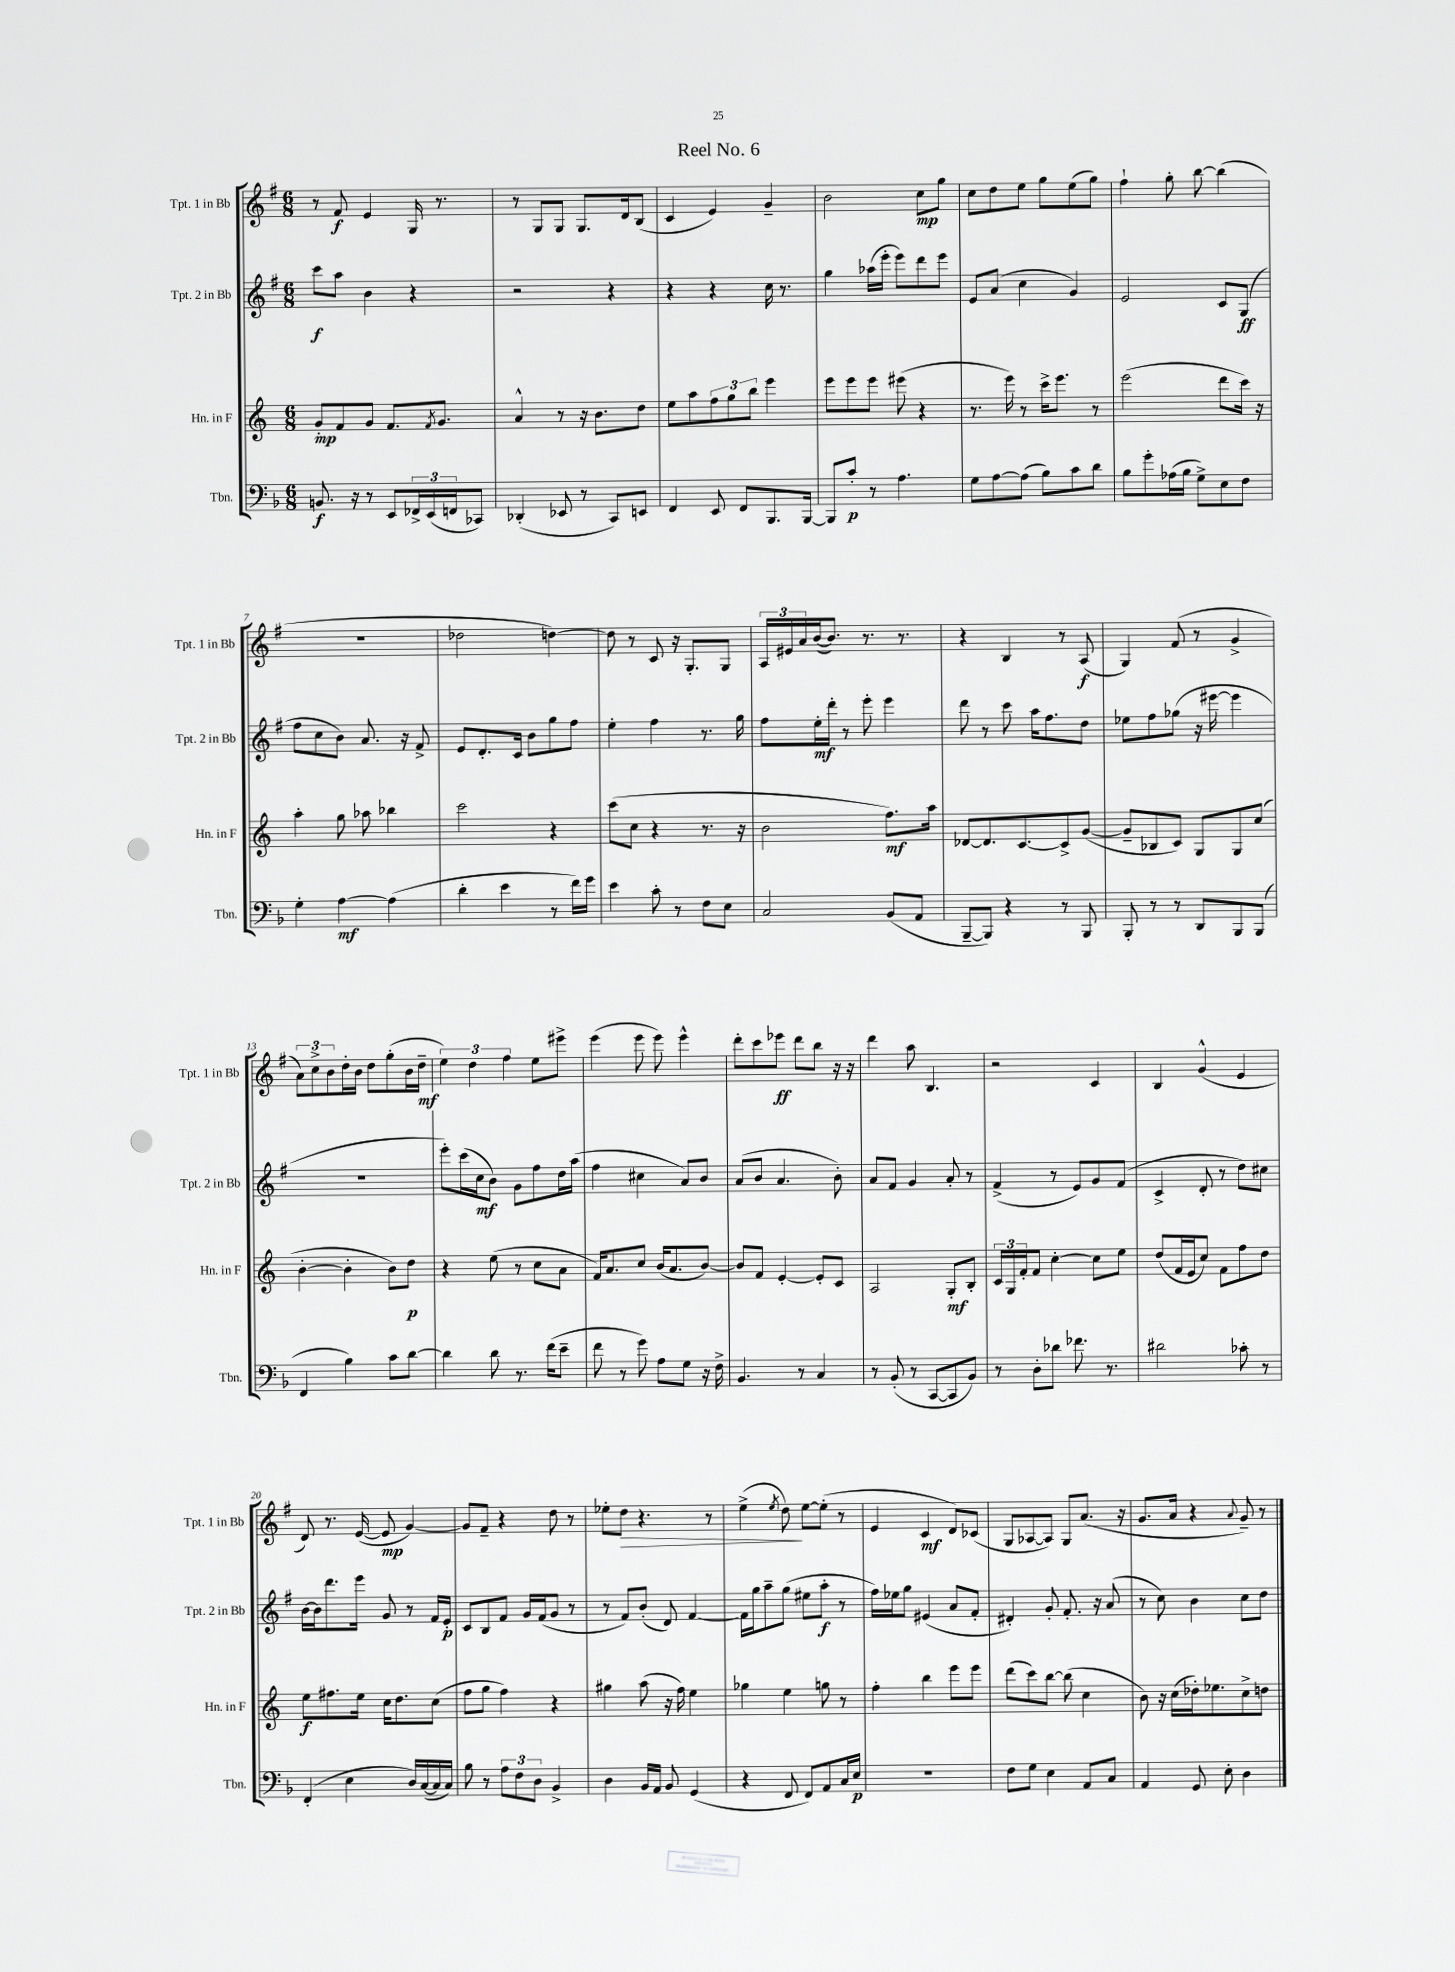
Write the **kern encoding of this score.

**kern	**kern	**kern	**kern
*staff4	*staff3	*staff2	*staff1
*clefF4	*clefG2	*clefG2	*clefG2
*k[b-]	*k[]	*k[f#]	*k[f#]
*M6/8	*M6/8	*M6/8	*M6/8
8.BB/	8g'/L	8ccc\L	8r
.	8f/	8aa\J	8f#/
16r	.	.	.
8r	8g/J	4b\	4e/
8EE/L	8.f/L	.	.
24FF-^/L	.	4r	16G/
(24EE/	.	.	.
.	8qf/	.	.
.	8.g/J	.	8.r
24FF/J	.	.	.
8CC-/J)	.	.	.
=	=	=	=
(4DD-'/	4a^^/	2r	8r
.	.	.	8G/L
8EE-/	8r	.	8G/J
8r	16r	.	8.G/L
.	8.b\L	.	.
8CC/L)	.	4r	.
.	.	.	16d/k
8EE/J	8dd\J	.	(8B/J
=	=	=	=
4FF/	8ee\L	4r	4c/
.	8aa\	.	.
8EE/	12ff\	4r	4e/)
.	12gg\	.	.
8FF/L	.	.	.
.	12bb\J	.	.
8.BBB-/	4eee\	16cc\	4g~/
.	.	8.r	.
[16BBB-/Jk	.	.	.
=	=	=	=
8BBB-/]L	8eee\L	4gg\	2b\
8c'/J	8eee\	.	.
8r	8eee\J	(16aa-\LL	.
.	.	16eee'\JJ	.
4.A\	(8eee#\	8eee\L)	.
.	4r	8ddd\	8cc\L
.	.	8eee\J	8gg\J
=	=	=	=
8G\L	8.r	8e/L	8cc\L
[8A\	.	(8a/J	8dd\
.	16eee\)	.	.
(8A\]J	8r	4cc\	8ee\J
8B-\L)	16ccc^\LK	.	8gg\L
.	8.eee\J	.	.
8c\	.	4g/)	(8ee\
8d\J	8r	.	8gg\J)
=	=	=	=
8B-\L	(2eee\	2e/	4ff#`\
8g'\	.	.	.
(16A-\L	.	.	8gg'\
16B-\JJ	.	.	.
8G^\L)	.	.	[8bb\
8E\	8ddd\L	8c/L	(4bb\]
8F\J	16ccc\Jk)	(8G/J	.
.	16r	.	.
=	=	=	=
4G'\	4aa'\	8ff#\L	2.r
.	.	8cc\	.
[4A\	8gg\	8b\J)	.
.	8aa-\	8.a/	.
(4A\]	4bb-\	.	.
.	.	16r	.
.	.	8f#^/	.
=	=	=	=
4d'\	2ccc\	8e/L	2dd-\
.	.	8.d'/	.
4e\	.	.	.
.	.	16c/Jk	.
.	.	8b\L	.
8r	4r	8gg\	[4dd\)
16f\LL)	.	8ff#\J	.
16g\JJ	.	.	.
=	=	=	=
4e\	(8ccc\L	4ee'\	8dd\]
.	8cc\J	.	8r
8c'\	4r	4ff#\	8c/
8r	.	.	16r
.	.	.	8.G'/L
8F\L	8.r	8.r	.
8E\J	.	.	8G/J
.	16r	16gg\	.
=	=	=	=
2C/	2b\	8ff#\L	24A/LL
.	.	.	24e#/
.	.	.	24a/
.	.	16ee'\L	([16b/J
.	.	16ddd'\JJ	8.b/]J)
.	.	8r	.
.	.	8eee'\	8.r
(8BB-/L	8.ff\L)	4eee\	.
.	.	.	8.r
8AA/J	.	.	.
.	16aa\Jk	.	.
=	=	=	=
[8BBB-~/L	[8d-/L	8ddd\	4r
8BBB-/]J)	8.d-/]	8r	.
4r	.	8ccc\	4B/
.	[8.c/	.	.
.	.	16aa\LK	.
.	.	8.ff#\	.
8r	8c^/]	.	8r
8BBB-/	([8g/J	8dd\J	(8A/
=	=	=	=
8BBB-'/	8g~/]L	8ee-\L	4G/)
8r	8B-/	8ff#\	.
8r	8c/J)	(8gg-\J	(8f#/
8DD/L	8G/L	16r	8r
.	.	[16eee#\	.
8BBB-/	8G/	4eee#\]	4g^/
(8BBB-/J	(8cc/J	.	.
=	=	=	=
4FF/	[4b'\	2.r	12a\L)
.	.	.	12cc^\
.	.	.	12b\
4B-\)	4b'\]	.	16dd'\L
.	.	.	16b\JJ
.	.	.	8dd\L
8c\L	8b\L)	.	(8gg'\
[8d\J	8dd\J	.	16b\L
.	.	.	16dd~\JJ
=	=	=	=
4d\]	4r	8eee'\L)	6ee\)
.	.	(16ccc\L	.
.	.	.	6dd\
.	.	16cc\J	.
8d\	(8ee\	8b\J)	.
.	.	.	6ff#\
8.r	8r	8g\L	.
.	8cc\L	8ff#\	8ee\L
(16f\LK	.	.	.
8e~\J	8a\J	16dd\L	8eee#^\J
.	.	(16aa\JJ	.
=	=	=	=
8f\	16f/LK)	4ff#\	(4eee\
.	8.a/	.	.
8r	.	.	.
8g\)	8cc/J	4cc#\	8eee\
8A\L	(16b/LK	.	8eee\)
.	8.a/	.	.
8G\J	.	8a/L)	4eee^^\
16r	[8b/J)	8b/J	.
16F^\	.	.	.
=	=	=	=
4.BB-/	8b/]L	(8a/L	8ddd'\L
.	8f/J	8b/J	8ccc\
.	[4e'/	4.a/	8eee-\J
8r	.	.	8ddd\L
4C/	8e'/]L	.	8bb\J
.	8c/J	8b'\)	16r
.	.	.	16r
=	=	=	=
8r	2A/	8a/L	4ddd\
(8BB-'/	.	8f#/J	.
8r	.	4g/	8aa\
[8CC/L	.	.	4.B/
8CC/]	8G'/L	8a'/	.
8BB-/J)	8B'/J	8r	.
=	=	=	=
8r	24c/LL	(4f#^/	2r
.	24G/	.	.
.	24f'/J	.	.
8D'\L	8f/J	.	.
8d-\J	[4cc'\	8r	.
8.f-\	.	8e/L)	.
.	8cc\]L	8g/	4c/
8.r	.	.	.
.	8ee\J	(8f#/J	.
=	=	=	=
2d#\	(8dd/L	4c^/	4B/
.	16f/L	.	.
.	16e/J	.	.
.	8cc/J)	8d'/	(4g^^/
.	8f\L	8r	.
8c-'\	8ff\	8dd\L)	4e/
8r	8dd\J	8cc#\J	.
=	=	=	=
(4FF'/	8ee\L	[16b\LL	8d/)
.	.	16b\]J	.
.	8.ff#\	8.ddd\	8.r
4E\	.	.	.
.	16ee\Jk	16eee\Jk	([16e/
.	16cc\LK	8g/	8e/]
.	8.dd\	.	.
16D/LL)	.	8r	[4g/)
([16C/	.	.	.
16C/]	(8cc\J	16f#/LL	.
16C/JJ)	.	16e'/JJ	.
=	=	=	=
8B-\	8ff\L	8c/L	8g/]L
8r	8gg\J	8B/	8f#~/J
12A\L	4ff\)	8f#/J	4r
12F\	.	.	.
.	.	16g/LL	.
12D\J	.	.	.
.	.	(16f#/J	.
4BB-^/	4r	8g/J	8dd\
.	.	8r	8r
=	=	=	=
4D\	4gg#\	8r	8ee-'\L
.	.	8f#/L)	8dd\J
16BB-/LL	(8aa\	(8b'/J	4.r
16AA/JJ	.	.	.
8BB-/	16r	8d/)	.
.	16ff\)	.	.
(4GG/	4ee\	[4f#/	.
.	.	.	8r
=	=	=	=
4r	4gg-\	16f#\]LL	(4ee^\
.	.	16gg\J	.
.	.	8aa~\	.
.	.	.	8qee/
8FF/	4ee\	(8gg\J	8dd\)
8FF/L)	.	8ee#\L	[8ee\L
8AA/	8gg\	8aa'\J	(8ee'\]J
16C/L	8r	8r	8r
16E/JJ	.	.	.
=	=	=	=
2.r	4ff'\	16ff#\LL)	4e/
.	.	16ee-\J	.
.	.	8gg\J	.
.	4bb\	(4e#/	4c/
.	8eee\L	8a/L	8d/L)
.	8eee\J	8f#'/J	(8c-/J
=	=	=	=
8F\L	(8ddd\L	4d#'/)	8G/L
8G\J	8ccc\)	.	[8A-/
4E\	[8bb\J	8g'/	8A-/]J)
.	(8bb\]	8.f#'/	8G/L
8AA/L	4cc\	.	(8.a/J
.	.	16r	.
8C/J	.	(8a/	.
.	.	.	16r
=	=	=	=
4AA/	8b\)	8r	8.g/L
.	16r	8cc\)	.
.	(16cc\LL	.	16a/Jk
8GG/	16dd-'\J)	4b\	4r
.	8.ee-\	.	.
8E'\	.	.	.
.	.	.	8qqa/
4D\	8cc^\	8cc\L	8g~/)
.	8dd\J	8dd\J	8r
==	==	==	==
*-	*-	*-	*-
